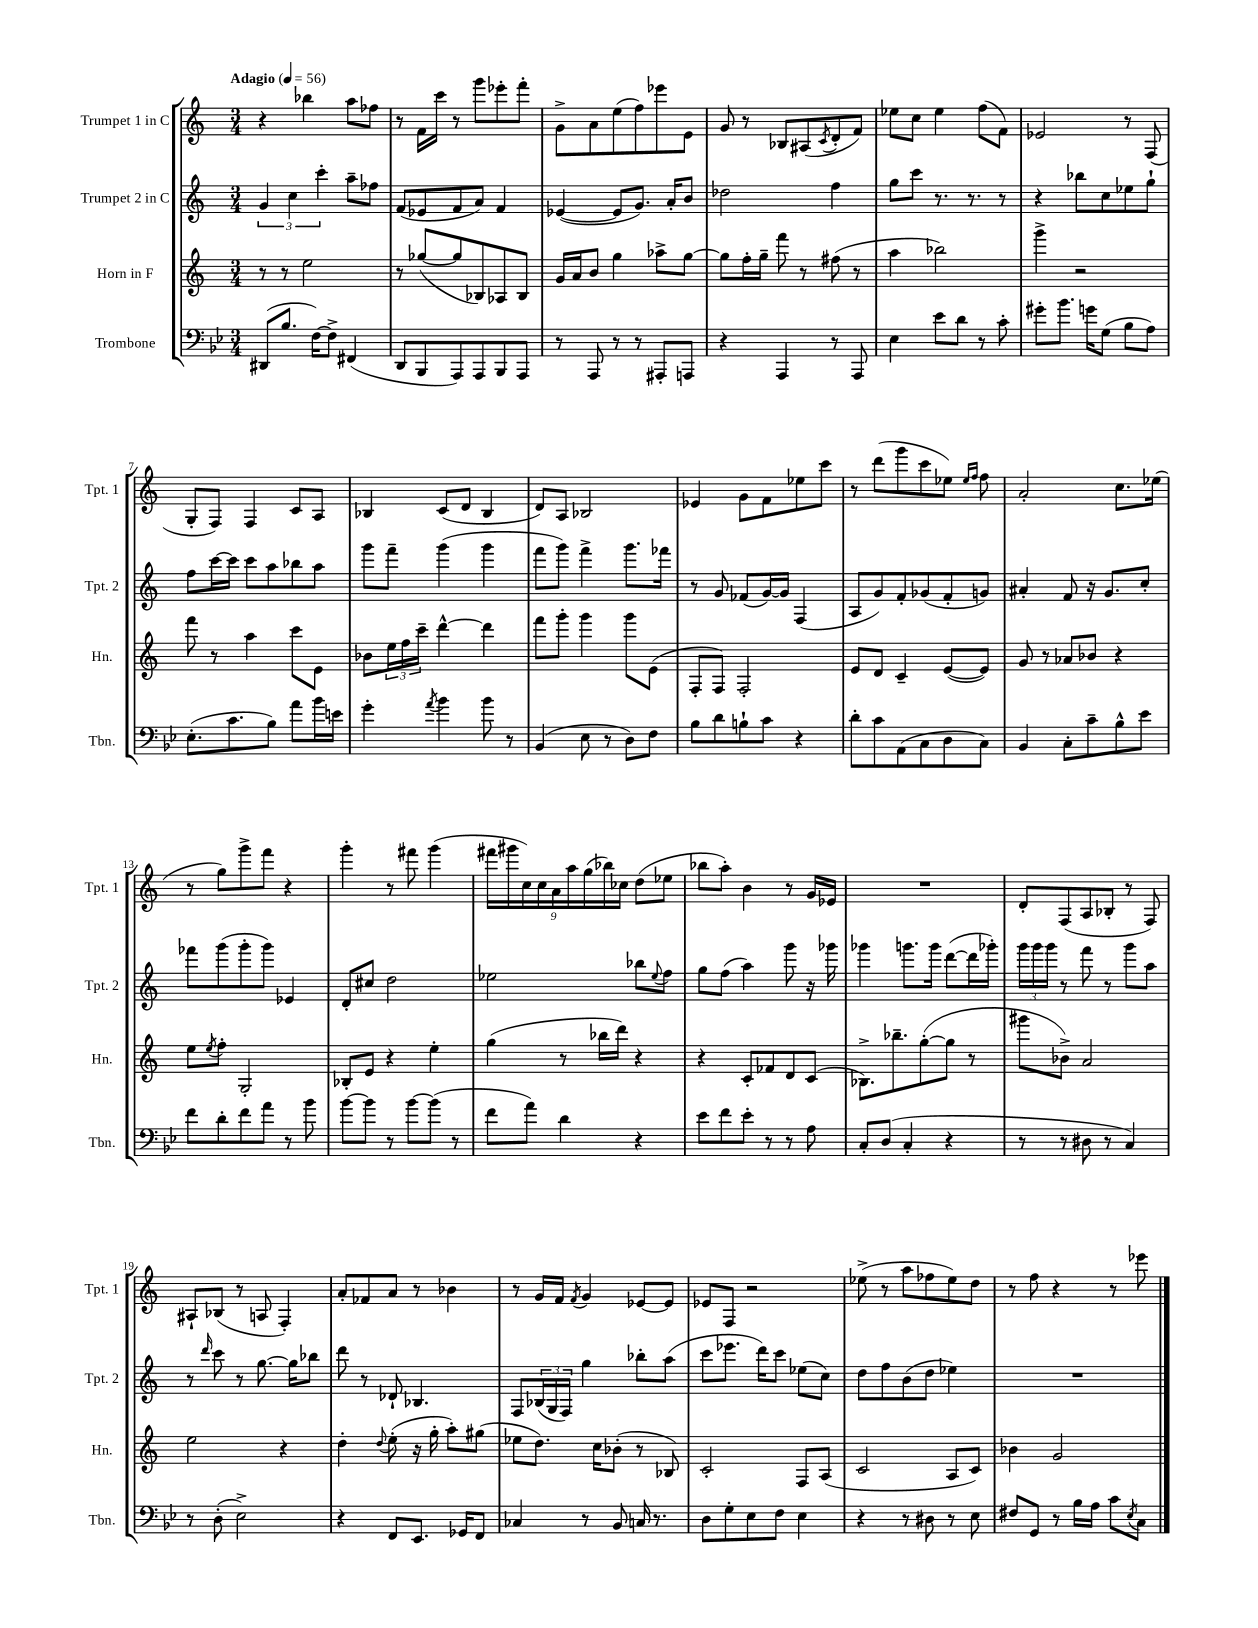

**kern	**kern	**kern	**kern
*staff4	*staff3	*staff2	*staff1
*clefF4	*clefG2	*clefG2	*clefG2
*k[b-e-]	*k[]	*k[]	*k[]
*M3/4	*M3/4	*M3/4	*M3/4
*MM56	*MM56	*MM56	*MM56
(8DD#/L	8r	6g/	4r
8.B-/J	8r	.	.
.	.	6cc\	.
.	2ee\	.	4bb-\
[16F\LK)	.	.	.
.	.	6ccc'\	.
8F^\]J	.	.	.
(4FF#/	.	8aa~\L	8aa\L
.	.	8ff-\J	8ff-\J
=	=	=	=
8DD/L	8r	(8f/L	8r
8BBB-/	([8gg-/L	8e-/	16f\LL
.	.	.	16ccc\JJ
8AAA/)	8gg-/]	8f/	8r
8AAA/	8B-/)	8a/J)	8ggg\L
8BBB-/	8A-/	4f/	8eee-'\
8AAA/J	8B-/J	.	8fff'\J
=	=	=	=
8r	16g/LL	([4e-/	8g^\L
.	16a/J	.	.
8AAA/	8b/J	.	8a\
8r	4gg\	8e-/]L	(8ee\
8r	.	8.g/J)	8ff\)
8AAA#'/L	8aa-^\L	.	8eee-\
.	.	16a'/LK	.
8AAA/J	[8gg\J	8b/J	8e\J
=	=	=	=
4r	8gg\]L	2dd-\	8g/
.	16ff'\L	.	8r
.	16gg~\JJ	.	.
4AAA/	8fff\	.	8B-/L
.	8r	.	(8A#/
.	.	.	8qc/
8r	(8ff#\	4ff\	8d'/
8AAA/	8r	.	8f/J)
=	=	=	=
4E-\	4aa\	8gg\L	8ee-\L
.	.	8ccc\J	8cc\J
8e-\L	2bb-\)	8.r	4ee-\
8d\J	.	.	.
.	.	8.r	.
8r	.	.	(8ff\L
8c'\	.	8r	8f\J)
=	=	=	=
8g#'\L	4ggg^\	4r	2e-/
8.b-\J	.	.	.
.	2r	8bb-\L	.
16g\LK	.	.	.
(8G\J	.	8cc\	.
8B-\L	.	8ee-\	8r
8A\J)	.	8gg`\J	(8F/
=	=	=	=
(8.E-'\L	8fff\	8ff\L	8G'/L
.	8r	[16ccc\L	8F/J)
8.c\	.	16ccc\]JJ	.
.	4aa\	8ccc\L	4F/
8B-\J)	.	8aa\	.
8a\L	8ccc\L	8bb-\	8c/L
16b-\L	8e\J	8aa\J	8A/J
16e\JJ	.	.	.
=	=	=	=
4g'\	8b-\L	8ggg\L	4B-/
.	24ee\L	8fff~\J	.
.	24ff\	.	.
.	24ccc~\JJ	.	.
8qa/	.	.	.
4b-\	[4ddd^^\	(4ggg\	(8c/L
.	.	.	8d/J
8b-\	4ddd\]	4ggg\	4B-/
8r	.	.	.
=	=	=	=
(4BB-/	8fff\L	8fff\L	8d/L)
.	8ggg'\J	8ggg\J)	8A/J
8E-\	4ggg\	4fff^\	2B-/
8r	.	.	.
8D\L)	8ggg\L	8.ggg\L	.
8F\J	(8e\J	.	.
.	.	16fff-\Jk	.
=	=	=	=
8B-\L	8F'/L	8r	4e-/
8d\	8F/J)	8g/	.
8B`\	2F'/	(8f-/L	8g\L
8c\J	.	[16g/L)	8f\
.	.	16g/]JJ	.
4r	.	(4F/	8ee-\
.	.	.	8ccc\J
=	=	=	=
8d'\L	8e/L	8A/L	8r
8c\	8d/J	8g/)	(8ddd\L
(8AA\	4c~/	8f'/	8ggg\
8C\	.	(8g-/	8ccc\
8D\	([8e/L	8f'/	8ee-\J)
.	.	.	16qqee-/LL
.	.	.	16qqff/JJ
8C\J)	8e/]J)	8g/J)	8ff\
=	=	=	=
4BB-/	8g/	4a#'/	2a'/
.	8r	.	.
8C'\L	8a-/L	8f/	.
8c~\	8b-/J	16r	.
.	.	8.g/L	.
8B-^^\	4r	.	8.cc\L
8e-\J	.	8cc'/J	.
.	.	.	(16ee-\Jk
=	=	=	=
8f\L	8ee\L	8fff-\L	8r
.	8qee/	.	.
8d'\	8ff'\J	(8ggg\	8gg\L)
8f\	2G'/	8ggg'\	8ggg^\
8a\J	.	8ggg\J)	8fff\J
8r	.	4e-/	4r
8b-\	.	.	.
=	=	=	=
[8b-\L	8B-'/L	8d'/L	4ggg'\
8b-\]J	8e/J	8cc#/J	.
8r	4r	2dd\	8r
[8b-\L	.	.	8fff#\
(8b-\]J	4ee'\	.	(4ggg\
8r	.	.	.
=	=	=	=
8f\L	(4gg\	2ee-\	18fff#\LL
.	.	.	18ggg#\
.	.	.	18cc\)
8a\J)	.	.	.
.	.	.	18cc\
.	.	.	18a\
4d\	8r	.	.
.	.	.	18aa\
.	.	.	(18gg\
.	16bb-\LL	.	.
.	.	.	18bb-\)
.	16ddd\JJ)	.	.
.	.	.	18cc-\JJ
4r	4r	8bb-\L	(8dd\L
.	.	8qqee-/	.
.	.	8ff\J	8ee-\J
=	=	=	=
8e-\L	4r	8gg\L	8bb-\L
8f\	.	(8ff\J	8aa'\J)
8e-'\J	8c'/L	4aa\)	4b\
8r	8f-/	.	.
8r	8d/	8ggg\	8r
8A\	(8c/J	16r	16g/LL
.	.	16ggg-\	16e-/JJ
=	=	=	=
8C'/L	8.B-^\L)	4ggg-\	2.r
(8D/J	.	.	.
.	8.bb-~\	.	.
4C'/	.	8.ggg\L	.
.	([8gg'\	.	.
.	.	16ggg\Jk	.
4r	8gg\]J	([8ddd\L	.
.	8r	16ddd\]L	.
.	.	16ggg-'\JJ)	.
=	=	=	=
8r	8ggg#\L	24ggg\LL	8d'/L
.	.	24ggg\	.
.	.	24ggg\JJ	.
8r	8b-^\J)	8r	(8F/
8D#\	2a/	8fff\	8A/
8r	.	8r	8B-'/J
4C/)	.	8ggg\L	8r
.	.	8aa\J	8F/)
=	=	=	=
8r	2ee\	8r	8A#`/L
.	.	16qqddd/	.
(8D'\	.	8ccc\	(8B-/J
2E-^\)	.	8r	8r
.	.	[8.gg\	8A/
.	4r	.	4F'/)
.	.	16gg\]LK	.
.	.	8bb-\J	.
=	=	=	=
4r	4dd'\	8ddd\	8a'/L
.	.	8r	8f-/
.	8qqdd/	.	.
8FF/L	(8ee'\	8d-`/	8a/J
8.EE-/J	16r	4.B-/	8r
.	16gg'\	.	.
.	8aa'\L)	.	4b-\
16GG-/LK	.	.	.
8FF/J	(8gg#\J	.	.
=	=	=	=
4C-/	8ee-\L	8F/L	8r
.	8.dd\J)	(24B-/L	16g/LL
.	.	24G/	.
.	.	.	16f/JJ
.	.	24F/JJ)	.
.	.	.	8qf/
8r	.	4gg\	4g/
.	16cc\LK	.	.
8BB-/	(8b-'\J	.	.
16C/	8r	8bb-'\L	[8e-/L
8.r	.	.	.
.	8B-/)	(8aa\J	8e-/]J
=	=	=	=
8D\L	2c'/	8ccc\L	8e-/L
8G'\	.	8.eee-\J	8F/J
8E-\	.	.	2r
.	.	16ddd\LK)	.
8F\J	.	8ccc\J	.
4E-\	8F/L	(8ee-\L	.
.	(8A/J	8cc\J)	.
=	=	=	=
4r	2c/	8dd\L	(8ee-^\
.	.	8ff\	8r
8r	.	(8b\	8aa\L
8D#\	.	8dd\J	8ff-\
8r	8A/L	4ee-\)	8ee-\)
8E-\	8c/J)	.	8dd\J
=	=	=	=
8F#/L	4b-\	2.r	8r
8GG/J	.	.	8ff\
8r	2g/	.	4r
16B-\LL	.	.	.
16A\JJ	.	.	.
8c\L	.	.	8r
8qE-/	.	.	.
8C\J	.	.	8eee-\
==	==	==	==
*-	*-	*-	*-
